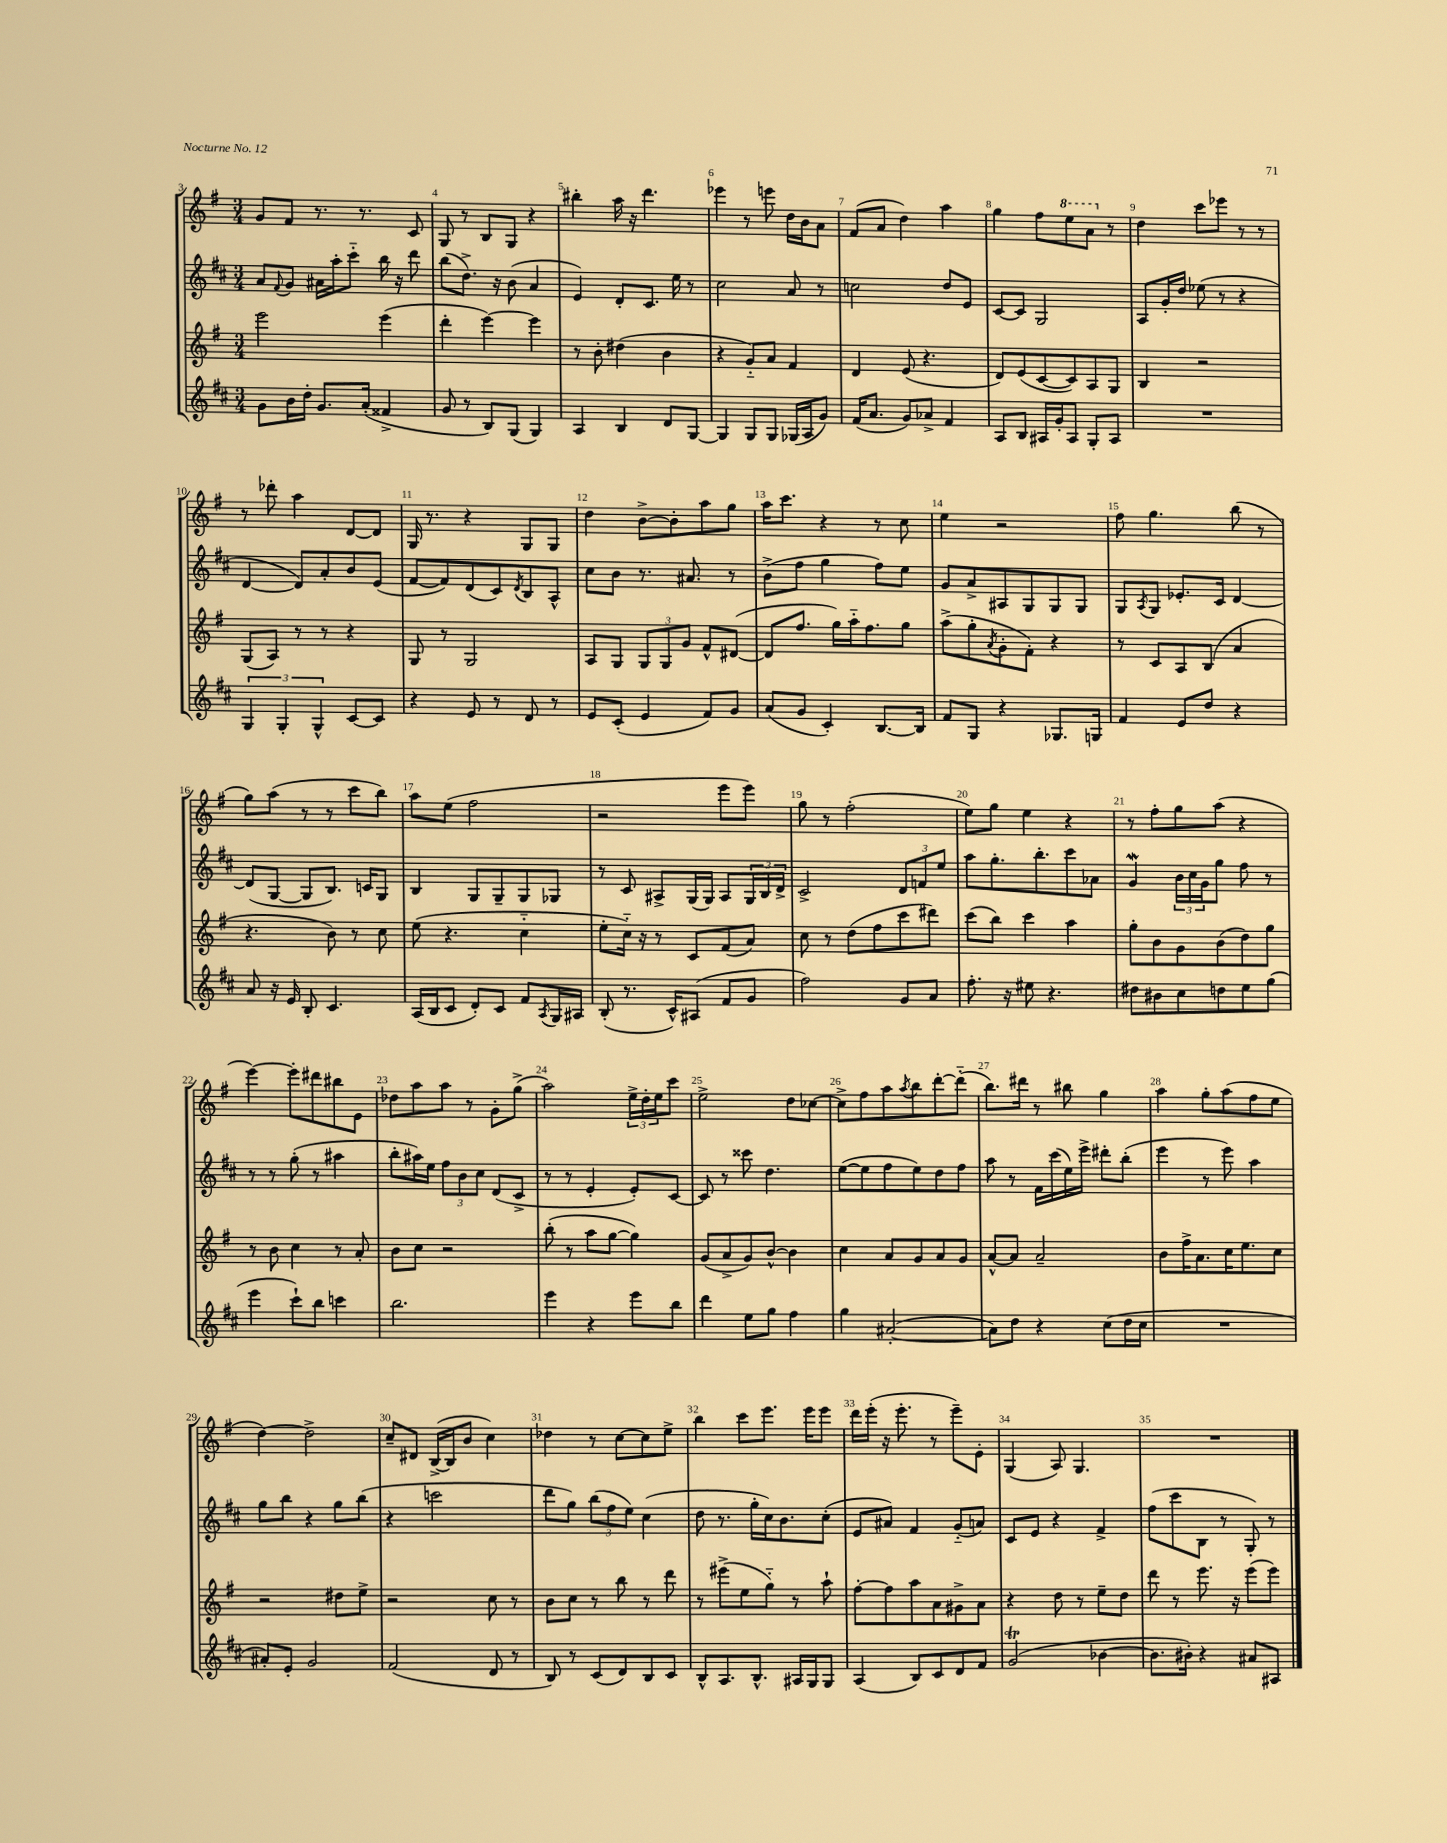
<<
\new StaffGroup <<
\new Staff = "s0" {
    \clef treble \key g \major \numericTimeSignature \time 3/4
    g'8 fis'8 r8. r8. c'8 |
    g8 r8 b8 g8 r4 |
    bis''4-. a''16 r16 d'''4. |
    ees'''4 r8 e'''8 d''16 b'16 a'8 |
    fis'8( a'8 d''4) a''4 |
    g''4 fis''8 \ottava #1 e'''8 a''8 \ottava #0 r8 |
    d''4 c'''8 ees'''8 r8 r8 |
    r8 des'''8-. a''4 d'8~ d'8 |
    g16 r8. r4 g8 g8 |
    d''4 b'8~-> b'8-. a''8 g''8 |
    a''16 c'''8. r4 r8 c''8 |
    e''4 r2 |
    fis''8 g''4. b''8( r8 |
    g''8) a''8( r8 r8 c'''8 b''8) |
    a''8 e''8( fis''2 |
    r2 e'''8 e'''8) |
    g''8 r8 fis''2-.( |
    e''8) g''8 e''4 r4 |
    r8 fis''8-. g''8 a''8( r4 |
    e'''4~) e'''8-. dis'''8 bis''8 e'8 |
    des''8 a''8 a''8 r8 g'8-. g''8->( |
    a''2) \tuplet 3/2 { e''16-> d''16-. e''16 } c'''8 |
    e''2-> d''8 ces''8~ |
    ces''8-> fis''8 a''8 \acciaccatura { a''8 } b''8 d'''8~-. d'''8-_( |
    b''8.) dis'''16 r8 bis''8 g''4 |
    a''4 g''8-. a''8( fis''8 e''8 |
    d''4~) d''2-> |
    c''8-- dis'8 b16~->( b16 b'8 c''4) |
    des''4 r8 c''8~ c''8 e''8-> |
    b''4 c'''8 e'''8. e'''16 e'''8 |
    d'''16 e'''16-.( r16 e'''8.-. r8 e'''8--) e'8-. |
    g4( a8) g4. |
    R2. \bar "|." |
}
\new Staff = "s1" {
    \clef treble \key d \major \numericTimeSignature \time 3/4
    a'8 \appoggiatura { fis'8 } g'8 ais'16 a''16-. cis'''8-_ b''16 r16 d'''8 |
    b''8( d''8.->) r16 b'8( a'4 |
    e'4) d'8-. cis'8. e''16 r8 |
    cis''2 a'8 r8 |
    c''2 d''8 e'8 |
    cis'8~ cis'8 g2 |
    a8 g'16-. d''16 ees''8( r8 r4 |
    d'4~ d'8) a'8-. b'8 e'8( |
    fis'8~ fis'8) d'8( cis'8) \acciaccatura { d'8 } b8 a8-^ |
    cis''8 b'8 r8. ais'8. r8 |
    b'8->( fis''8 g''4 fis''8) e''8 |
    g'8 a'8-> ais8 g8 g8 g8 |
    g8 \acciaccatura { a8 } g8 ees'8.-. cis'16 d'4~ |
    d'8( g8~ g8 b8.) c'16 g8 |
    b4 g8 g8-- g8 ges8 |
    r8 cis'8 ais8-> g16( g16) ais8 \tuplet 3/2 { g16 b16 d'16-> } |
    cis'2-> \tuplet 3/2 { d'8 f'8 e''8 } |
    a''8 g''8.-. b''8.-. cis'''8 aes'8 |
    g'4\mordent \tuplet 3/2 { b'16 cis''16 g'16 } g''8 fis''8 r8 |
    r8 r8 g''8-.( r8 ais''4 |
    b''8-. ais''16) e''16 \tuplet 3/2 { fis''8 b'8 cis''8 } d'8( cis'8-> |
    r8 r8 e'4-. e'8-.) cis'8~ |
    cis'8 r8 cisis'''8 d''4. |
    e''8~( e''8 fis''8 e''8) d''8 fis''8 |
    a''8 r8 fis'16 cis'''16( e''16) e'''16-> dis'''8-. b''8-.( |
    e'''4 r8 e'''8) a''4 |
    g''8 b''8 r4 g''8 b''8( |
    r4 c'''2 |
    d'''8 g''8) \tuplet 3/2 { b''8( fis''8 e''8) } cis''4( |
    d''8 r8. g''16-. cis''16) b'8. cis''8-.( |
    e'8 ais'8) fis'4 g'8-_( a'8) |
    cis'8 e'8 r4 fis'4-> |
    fis''8( cis'''8 b8 r8 g8-.) r8 \bar "|." |
}
\new Staff = "s2" {
    \clef treble \key g \major \numericTimeSignature \time 3/4
    e'''2 e'''4( |
    d'''4-. e'''4~) e'''4 |
    r8 b'8-. dis''4( b'4 |
    r4 g'8-_) a'8 fis'4 |
    d'4 e'8( r4. |
    d'8) e'8( c'8~ c'8) a8 g8 |
    b4 r2 |
    g8( a8) r8 r8 r4 |
    g8 r8 g2 |
    a8 g8 \tuplet 3/2 { g8 g8 g'8 } fis'8-^ dis'8~( |
    dis'8 fis''8. g''16) a''16-_ fis''8. g''8 |
    a''8->( g''8-. \acciaccatura { a'8 } g'8-. fis'8-.) r4 |
    r8 c'8 a8 b8( a'4 |
    r4. b'8) r8 c''8 |
    e''8( r4. c''4-_ |
    e''8-. c''16-_) r16 r8 c'8 fis'8( a'8) |
    c''8 r8 d''8( fis''8 c'''8 dis'''8) |
    c'''8( b''8) c'''4 a''4 |
    g''8-. b'8 g'8 b'8( d''8) g''8 |
    r8 b'8 c''4 r8 a'8-. |
    b'8 c''8 r2 |
    b''8-.( r8 a''8 g''8~ g''4) |
    g'8( a'8-> g'8) b'8~-^ b'4 |
    c''4 a'8 g'8 a'8 g'8 |
    a'8~-^ a'8 a'2-- |
    b'8 fis''16-> a'8. c''16 e''8. c''8 |
    r2 dis''8 e''8-> |
    r2 c''8 r8 |
    b'8 c''8 r8 b''8 r8 d'''8 |
    r8 eis'''8->( e''8 g''8-_) r8 a''8-! |
    fis''8~-. fis''8 a''8 a'8 gis'8-> a'8 |
    r4 d''8 r8 e''8-- d''8 |
    d'''8 r8 e'''8. r16 e'''8( e'''8) \bar "|." |
}
\new Staff = "s3" {
    \clef treble \key d \major \numericTimeSignature \time 3/4
    g'8 b'16 d''16-. g'8. a'16-.( fisis'4-> |
    g'8 r8 b8) g8( g4) |
    a4 b4 d'8 g8~ |
    g4 g8 g8 ges16( a16 g'8) |
    fis'16( a'8. g'8) aes'8-> fis'4 |
    a8 b8 ais16 g'16-. ais8 g8-. ais8 |
    R2. |
    \tuplet 3/2 { g4 g4-. g4-^ } cis'8~ cis'8 |
    r4 e'8 r8 d'8 r8 |
    e'8 cis'8-.( e'4 fis'8) g'8 |
    a'8( g'8 cis'4-.) b8.~ b16 |
    fis'8 g8 r4 ges8. g16 |
    fis'4 e'8 d''8 r4 |
    a'8 r16 e'16 b8-. cis'4. |
    a16( b16 cis'8 d'8-.) cis'8 fis'8 \acciaccatura { a8 } g16 ais16 |
    b8-.( r8. cis'16-^) ais8( fis'8 g'8 |
    fis''2) g'8 a'8 |
    fis''8.-. r16 eis''8 r4. |
    dis''8 bis'8 cis''8 d''8 e''8 g''8( |
    e'''4 cis'''8-!) b''8 c'''4 |
    b''2. |
    e'''4 r4 e'''8 b''8 |
    d'''4 e''8 g''8 fis''4 |
    g''4 ais'2~-.( |
    ais'8) d''8 r4 cis''8( d''16 cis''16 |
    R2. |
    ais'8-.) e'8-. g'2 |
    fis'2( d'8 r8 |
    b8) r8 cis'8( d'8) b8 cis'8 |
    b8-^ a8. b8.-^ ais16 g16 g8 |
    a4( b8) cis'8 d'8 fis'8 |
    g'2\trill( bes'4~ |
    bes'8. bis'16-.) r4 ais'8 ais8 \bar "|." |
}
>>
>>
\layout { \context { \Score currentBarNumber = #3 \override BarNumber.break-visibility = ##(#f #t #t) barNumberVisibility = #all-bar-numbers-visible } }
